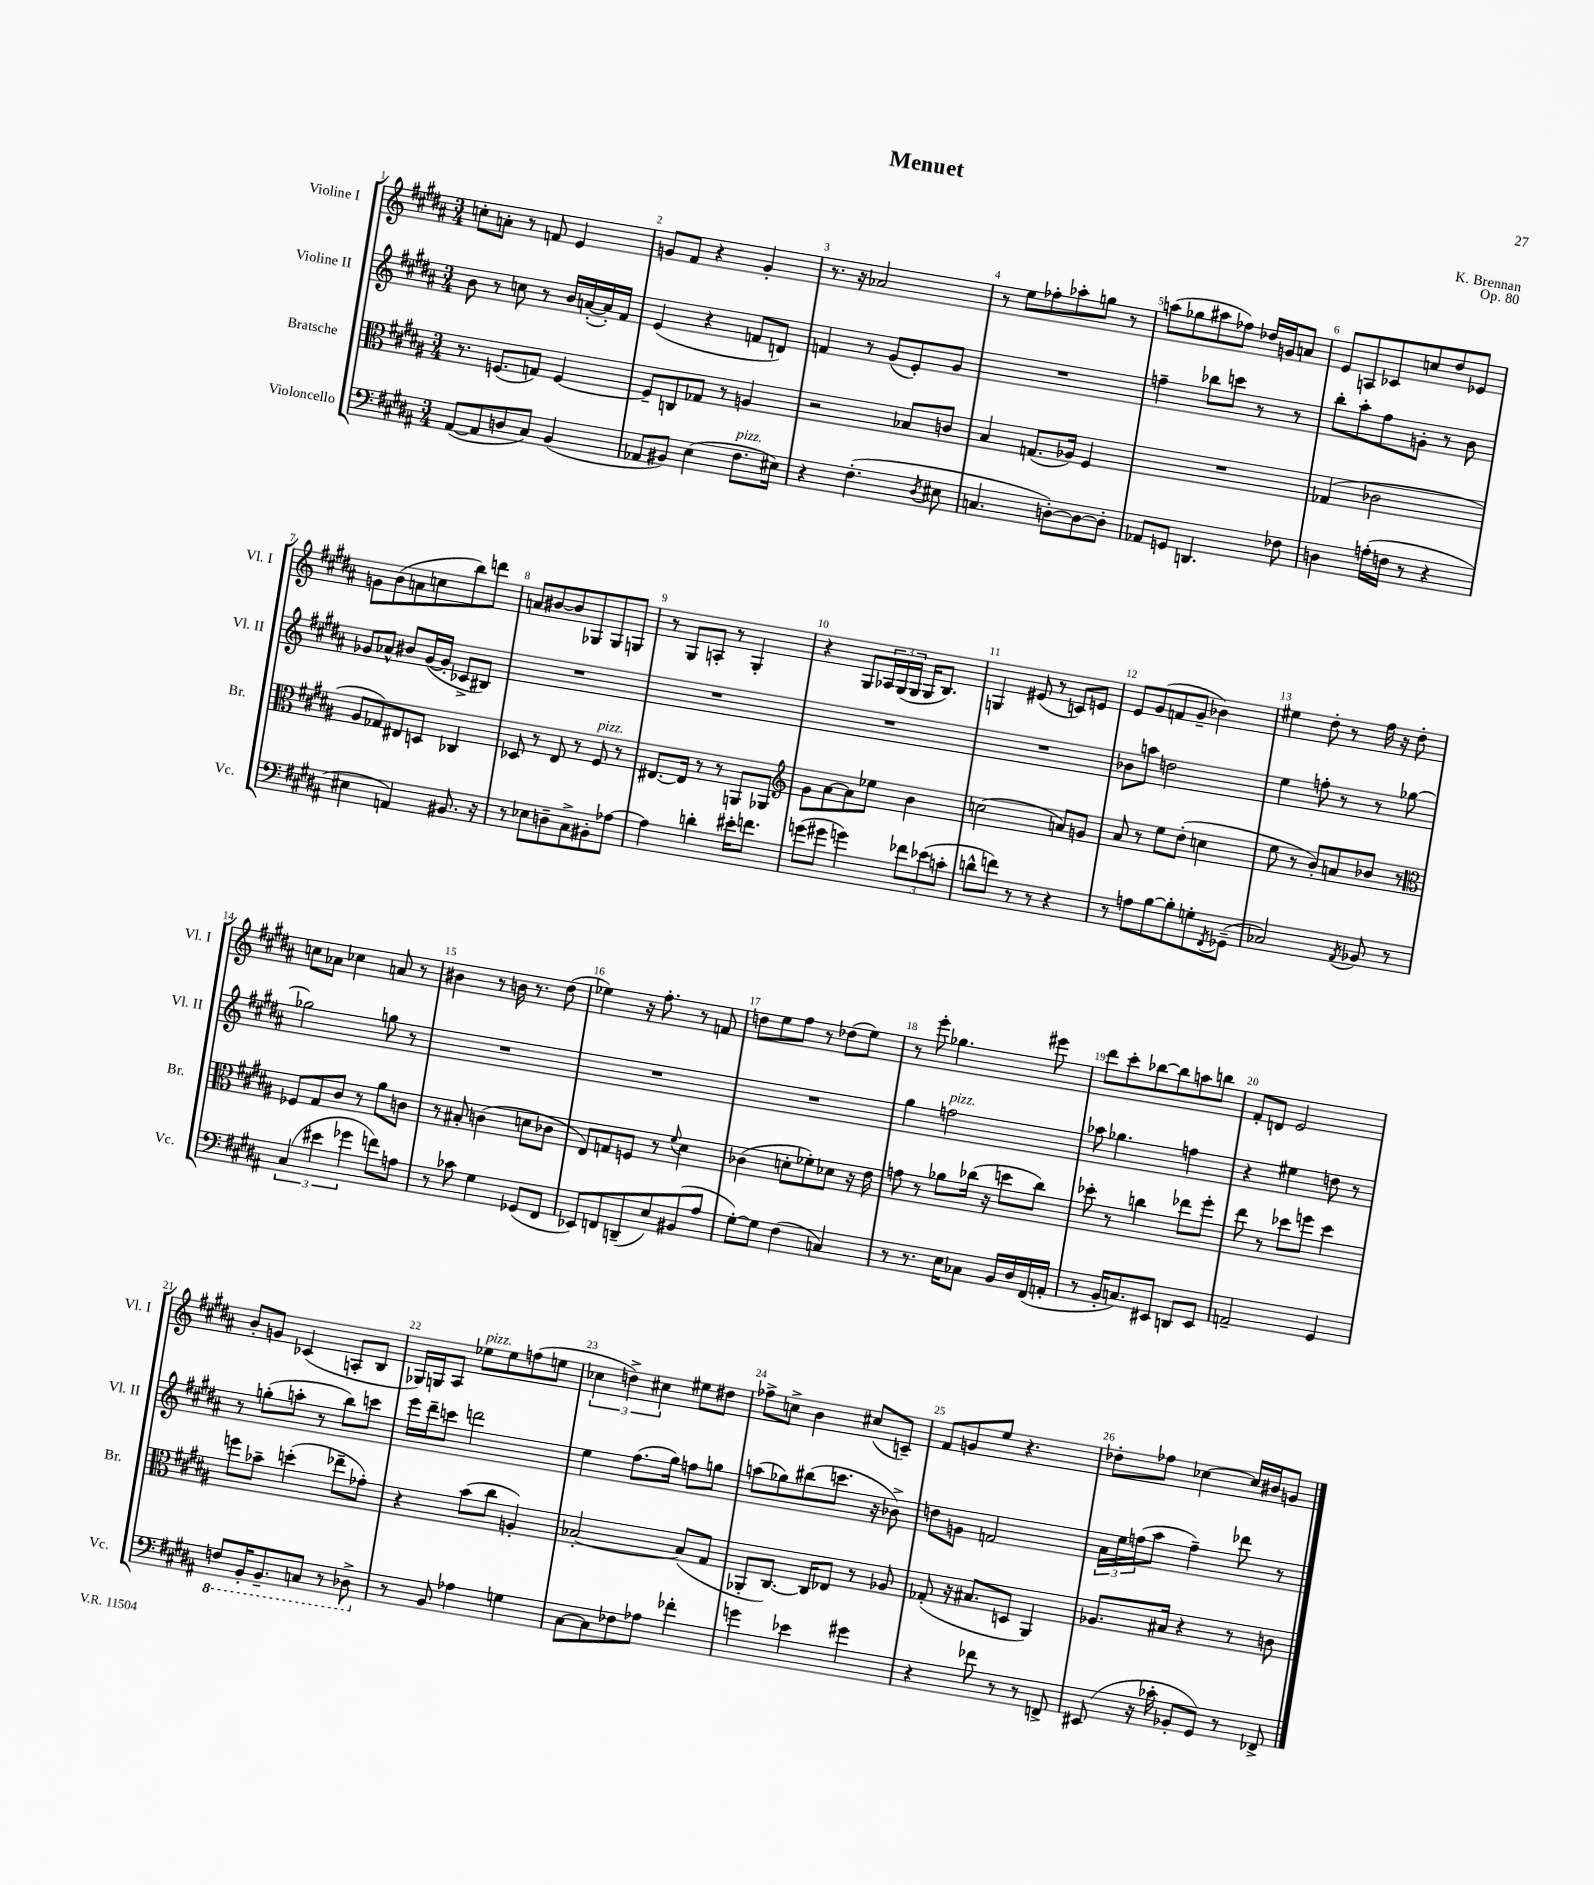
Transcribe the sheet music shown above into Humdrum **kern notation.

**kern	**kern	**kern	**kern
*part4	*part3	*part2	*part1
*staff4	*staff3	*staff2	*staff1
*I"Violoncello	*I"Bratsche	*I"Violine II	*I"Violine I
*I'Vc.	*I'Br.	*I'Vl. II	*I'Vl. I
*clefF4	*clefC3	*clefG2	*clefG2
*k[f#c#g#d#a#]	*k[f#c#g#d#a#]	*k[f#c#g#d#a#]	*k[f#c#g#d#a#]
*M3/4	*M3/4	*M3/4	*M3/4
=1	=1	=1	=1
([8AA#/L	8.r	8b\	8ccn'\L
8AA#/]	.	8r	8an'\J
.	(8.Fn/L	.	.
8Dn/	.	8ccn\	8r
8C#/J)	8Gn/J)	8r	8fn/
(4BB/	[4F/	16b/LL	4e/
.	.	([16an'/	.
.	.	16a'/])	.
.	.	16f#/JJ	.
=2	=2	=2	=2
8AA-X/L	8F~/L]	(4e/	8gn/L
8BB#X/J)	8Cn/	.	8f#/J
(4E\	8G-X/J	4r	4r
.	8r	.	.
!LO:TX:a:i:t=pizz.	!	!	!
8.F#\L	4An/	8fn/L	4g'/
.	.	8dn/J)	.
16E#X\Jk)	.	.	.
=3	=3	=3	=3
4r	2r	4fn/	8.r
.	.	.	16r
(4.F#'\	.	8r	2a-X/
.	.	(8g#/L	.
.	8B-X/L	8e'/)	.
8qD#/	.	.	.
8E#X\	8cn/J	8g#/J	.
=4	=4	=4	=4
4.Cn/	4B/	2.r	8r
.	.	.	8ee\L
.	(8.Gn/L	.	8ff-X'\
[8Dn'\L)	.	.	8aa-X'\
.	16A-X/Jk)	.	.
8D\_	4F#/	.	8ggn\J
8D'\J]	.	.	8r
=5	=5	=5	=5
8AA-X/L	2.r	4ffn~\	(8aan\L
8GGn/J	.	.	8gg-X\
4.DDn/	.	8bb-X\L	8aa#X\
.	.	8cccn\J	8ff-X\J)
.	.	8r	16dd-X/LL
.	.	.	16gn/J
8F-X\	.	8r	8an/J
=6	=6	=6	=6
4Dn\	(4G-X/	8bb'\L	8e/L
.	.	8aa#'\	8An/
(16An'\LL	2c-X\	8ff#\	8c-X/
16Fn\JJ	.	.	.
8r	.	8gn'\J	8ccn/
4r	.	8r	8dd#/
.	.	8b\	8e-X/J
!!LO:LB:g=z
=7	=7	=7	=7
4E#X\	8A#/L	8g-X/L	8gn\L
.	8G-X/)	8a-X^^/J	(8b\
4AAn/)	8E#X/	8b#X/L	8an\
.	8Dn/J	([16g-/L	8ccn\
.	.	16g-'/JJ]	.
8.BB#X/	4C-X/	8c-X^/L	8bb\)
.	.	8B#X/J)	8dddn\J
16r	.	.	.
=8	=8	=8	=8
8r	8D-X/	2.r	8an/L
8E-X\L	8r	.	[8b#X/
8Dn~\	8E/	.	8b#/]
8C#^\	8r	.	8G-X/
!	!LO:TX:a:i:t=pizz.	!	!
8BB#X'\	8F#/	.	8G-/
[8A-X\J	8r	.	8Gn/J
=9	=9	=9	=9
4A-\]	[8.E#X/L	2.r	8r
.	.	.	8G#/L
.	16E#/Jk]	.	.
4dn'\	8r	.	8An'/J
.	8r	.	8r
16e#X'\KL	8AAn/L	.	4G#'/
8.fn\J	.	.	.
.	8AA-X/J	.	.
=10	=10	=10	=10
*	*clefG2	*	*
(8gn\L	8g#\L	2.r	4r
8g#X\J	[8a#\	.	.
4gn\)	8a#\]	.	8G#/L
.	8ee-X\J	.	24A-X/L
.	.	.	(24G#/
.	.	.	24G#/JJ
12f-X\L	4b\	.	16G#/KL
.	.	.	8.B/J)
(12e-X\	.	.	.
12cn'\J	.	.	.
=11	=11	=11	=11
8dn^^\L	(2ccn\	2.r	4Gn/
8fn\J)	.	.	.
8r	.	.	(8e#X/
8r	.	.	8r
4r	8an/L)	.	8cn/L)
.	8gn/J	.	8en/J
=12	=12	=12	=12
8r	8a#/	8b-X\L	8e/L
8An\L	8r	8aan\J	(8g#/
[8B\	8ee\L	2ddn\	8fn/
8B'\]	(8dd#'\J	.	8g#~/J
8Gn'\	4ccn\	.	4b-X\)
8qFF#/	.	.	.
(8GG-X~\J	.	.	.
=13	=13	=13	=13
2C-X/)	8ee\	4ee\	4ee#X\
.	8r	.	.
.	8b'/L)	8ffn'\	8dd#'\
.	8an/	8r	8r
8qAA#/	.	.	.
8BB-X/	8b-X/J	8r	16ff#\
.	.	.	16r
8r	8r	[8gg-X\	8dd#'\
!!LO:LB:g=z
=14	=14	=14	=14
*	*clefC3	*	*
(6C#/	8F-X/L	2gg-X\]	8ccn\L
.	8G#/	.	8a-X\J
6e#X\	.	.	.
.	8c#/J	.	4cc-X\
6g-X\	.	.	.
.	8r	.	.
8fn\L)	8a#\L	8ggn\	8an/
8An\J	8cn\J	8r	8r
=15	=15	=15	=15
8r	8r	2.r	4b#X\
8c-X\	8B#X'/	.	.
4G#\	(4cn\	.	8r
.	.	.	16bn\
.	.	.	8.r
(8GG-X/L	8dn\L	.	.
8FF#/J	8c-X\J	.	(8dd#\
=16	=16	=16	=16
8EE-X/L)	8E/L)	2.r	4ee-X\)
8FFn/	8Gn/	.	.
(8DDn~/	8Fn/J	.	16r
.	.	.	8.ff#'\
8E/)	8r	.	.
.	8qqf#/	.	.
(8BB#X/	4d#\	.	8r
8A#/J	.	.	8fn/
=17	=17	=17	=17
[8G#'\L)	(4c-X\	2.r	8ddn\L
8G#\J]	.	.	8ee\
(4F#\	8dn'\L	.	8ff#\J
.	8f-X'\)	.	8r
4Cn/)	8d-X\J	.	(8dd-X\L
.	16r	.	8ee\J)
.	16e\	.	.
=18	=18	=18	=18
8r	8gn\	4gg#\	8r
8.r	8r	.	8eee'\
!	!	!LO:TX:a:i:t=pizz.	!
.	8a-X\L	2ffn\	4.gg-X\
16E\KL	.	.	.
8C-X\J	(16cc-X\Jk	.	.
.	16r	.	.
16BB/LL	8ddn\L	.	.
16D#/	.	.	.
(16FF#/	8cc-\J)	.	8eee#X\
16AAn'/JJ	.	.	.
=19	=19	=19	=19
8r	8dd-X'\	8aa-X\	8ddd#\L
16BB'/KL	8r	4.gg-X\	8ccc#'\
8.Cn/)	.	.	.
.	4ccn\	.	[8bb-X\
8EE#X/J	.	.	8bb-\]
8DDn/L	8ee-X\L	4ffn\	8aan\
8EE#/J	8ff#'\J	.	8bbn\J
=20	=20	=20	=20
2AAn~/	8ee\	4r	8f#'/L
.	8r	.	8dn/J
.	8dd-X\L	4ee#X\	2e/
.	8ffn\J	.	.
4GG#/	4dd-\	8ddn\	.
.	.	8r	.
!!LO:LB:g=z
=21	=21	=21	=21
*8ba	*	*	*
8FFn/L	8ffn\L	8r	8b'/L
16BBB'/K	8b-X~\J	(8ggn'\L	8gn/J
8.BBB~/	.	.	.
.	(4ddn'\	8aan'\J	(4c-X/
8CCn/J	.	8r	.
8r	8ee-X~\L	8bb\L)	8An'/L
8DD-X^\	8g-X'\J)	8cccn\J	8B/J
=22	=22	=22	=22
*X8ba	*	*	*
8r	4r	16eee\LL	16G-X/LL)
.	.	16ddd#~\J	16Gn/J
8BB/	.	8cccn\J	8A#/J
!	!	!	!LO:TX:a:i:t=pizz.
4A-X\	(8b\L	2dddn\	8ee-X\L
.	8cc#\J	.	8ee-\
4Gn\	4An'/)	.	(8ffn\
.	.	.	8een\J
=23	=23	=23	=23
[8C#\L	[2B-X'/	4ee\	6cc-X\
8C#\]	.	.	.
.	.	.	6ddn^\)
8F-X\	.	(8.ff#\L	.
.	.	.	6cc#X\
8A-X\J	.	.	.
.	.	16gg#\Jk)	.
4f-X'\	(8B-/L]	8ffn\L	8ee#X\L
.	8G#/J	8ggn\J	8dd#X\J
=24	=24	=24	=24
4gn\	8AA-X'/L	(8aan\L	8ff-X^\L
.	[8.C#/J)	8gg-X\)	8ccn^\J
4e-X\	.	(8bb#X\	4b\
.	16C#/KL]	.	.
.	8E-X/J	8.cccn\J	.
4g#X\	8r	.	(8cc#X/L
.	.	16r	.
.	8A-X/	8b-X^\)	8cn~/J)
=25	=25	=25	=25
4r	(8G-X'/	8ddn\L	8f#/L
.	16r	8gn\J	8gn/
.	8.B#X/L	.	.
8f-X\	.	2fn/	8ee/J
8r	8Dn/J	.	4.r
8r	4AA#/)	.	.
8FFn^/	.	.	.
=26	=26	=26	=26
(8EE#X/	8.A-X/L	24a#\LL	8dd-X'\L
.	.	24ee\	.
.	.	(24ffn\J	.
16r	.	8aa#\J	8ff-X\J
16c-X'\	16B#X/Jk	.	.
8BB-X'/L	4r	4ff~\)	[4cc-X\
8GG#/J)	.	.	.
8r	8r	8ddd-X\	16cc-/LL]
.	.	.	16b#X/J
8FF-X^/	8cn\	8r	8gn/J
==	==	==	==
*-	*-	*-	*-
